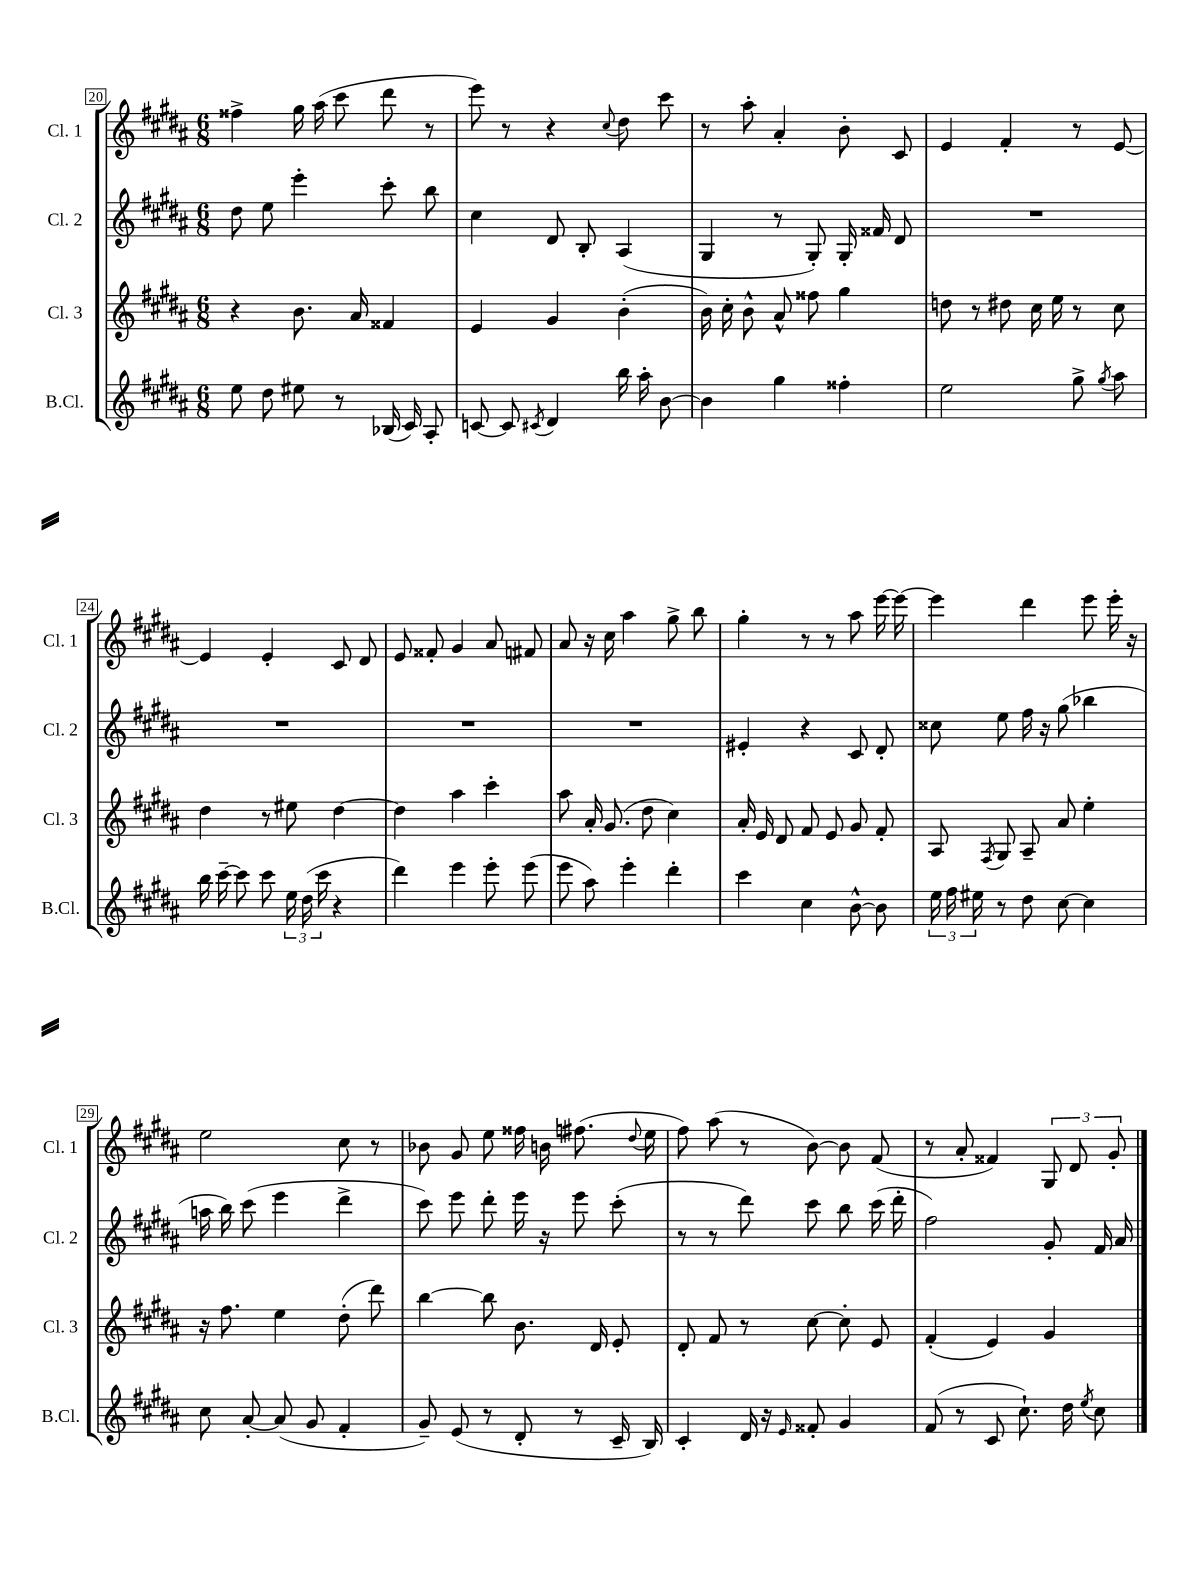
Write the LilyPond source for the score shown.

<<
\new StaffGroup <<
\new Staff = "s0" \with { instrumentName = "Cl. 1" shortInstrumentName = "Cl. 1" } {
    \clef treble \key b \major \numericTimeSignature \time 6/8
    \autoBeamOff fisis''4-> gis''16 ais''16( cis'''8 dis'''8 r8 |
    e'''8) r8 r4 \appoggiatura { cis''8 } dis''8 cis'''8 |
    r8 ais''8-. ais'4-. b'8-. cis'8 |
    e'4 fis'4-. r8 e'8~ |
    e'4 e'4-. cis'8 dis'8 |
    e'8 fisis'8-. gis'4 ais'8 fis'8 |
    ais'8 r16 cis''16 ais''4 gis''8-> b''8 |
    gis''4-. r8 r8 ais''8 e'''16~ e'''16~ |
    e'''4 dis'''4 e'''8 e'''16-. r16 |
    e''2 cis''8 r8 |
    bes'8 gis'8 e''8 fisis''16 b'16 fis''8.( \appoggiatura { dis''8 } e''16 |
    fis''8) ais''8( r8 b'8~) b'8 fis'8( |
    r8 ais'8-. fisis'4) \tuplet 3/2 { gis8 dis'8 gis'8-. } \bar "|." |
}
\new Staff = "s1" \with { instrumentName = "Cl. 2" shortInstrumentName = "Cl. 2" } {
    \clef treble \key b \major \numericTimeSignature \time 6/8
    \autoBeamOff dis''8 e''8 e'''4-. cis'''8-. b''8 |
    cis''4 dis'8 b8-. ais4( |
    gis4 r8 gis8-.) gis16-. fisis'16 dis'8 |
    R2. |
    R2. |
    R2. |
    R2. |
    eis'4-. r4 cis'8 dis'8-. |
    cisis''8 e''8 fis''16 r16 gis''8( bes''4 |
    a''16 b''16) cis'''8( e'''4 dis'''4-> |
    cis'''8) e'''8 dis'''8-. e'''16 r16 e'''8 cis'''8-.( |
    r8 r8 dis'''8) cis'''8 b''8 cis'''16( dis'''16-. |
    fis''2) gis'8-. fis'16 ais'16 \bar "|." |
}
\new Staff = "s2" \with { instrumentName = "Cl. 3" shortInstrumentName = "Cl. 3" } {
    \clef treble \key b \major \numericTimeSignature \time 6/8
    \autoBeamOff r4 b'8. ais'16 fisis'4 |
    e'4 gis'4 b'4-.( |
    b'16) cis''16-. b'8-^ ais'8-^ fisis''8 gis''4 |
    d''8 r8 dis''8 cis''16 e''16 r8 cis''8 |
    dis''4 r8 eis''8 dis''4~ |
    dis''4 ais''4 cis'''4-. |
    ais''8 ais'16-. gis'8.( dis''8 cis''4) |
    ais'16-. e'16 dis'8 fis'8 e'8 gis'8 fis'8-. |
    ais8 \acciaccatura { fis8 } gis8 ais8-- ais'8 e''4-. |
    r16 fis''8. e''4 dis''8-.( dis'''8) |
    b''4~ b''8 b'8. dis'16 e'8-. |
    dis'8-. fis'8 r8 cis''8~ cis''8-. e'8 |
    fis'4-.( e'4) gis'4 \bar "|." |
}
\new Staff = "s3" \with { instrumentName = "B.Cl." shortInstrumentName = "B.Cl." } {
    \clef treble \key b \major \numericTimeSignature \time 6/8
    \autoBeamOff e''8 dis''8 eis''8 r8 bes16( cis'16) ais8-. |
    c'8~ c'8 \acciaccatura { cis'8 } dis'4 b''16 ais''16-. b'8~ |
    b'4 gis''4 fisis''4-. |
    e''2 gis''8-> \acciaccatura { gis''8 } ais''8 |
    b''16 cis'''16~-- cis'''8 cis'''8 \tuplet 3/2 { e''16 dis''16( cis'''16 } r4 |
    dis'''4) e'''4 e'''8-. e'''8( |
    e'''8 ais''8) e'''4-. dis'''4-. |
    cis'''4 cis''4 b'8~-^ b'8 |
    \tuplet 3/2 { e''16 fis''16 eis''16 } r8 dis''8 cis''8~ cis''4 |
    cis''8 ais'8~-. ais'8( gis'8 fis'4-. |
    gis'8--) e'8( r8 dis'8-. r8 cis'16-- b16) |
    cis'4-. dis'16 r16 \grace { e'16 } fisis'8-. gis'4 |
    fis'8( r8 cis'8 cis''8.-!) dis''16 \acciaccatura { e''8 } cis''8 \bar "|." |
}
>>
>>
\layout { \context { \Score currentBarNumber = #20 \override BarNumber.stencil = #(make-stencil-boxer 0.1 0.3 ly:text-interface::print) } }
